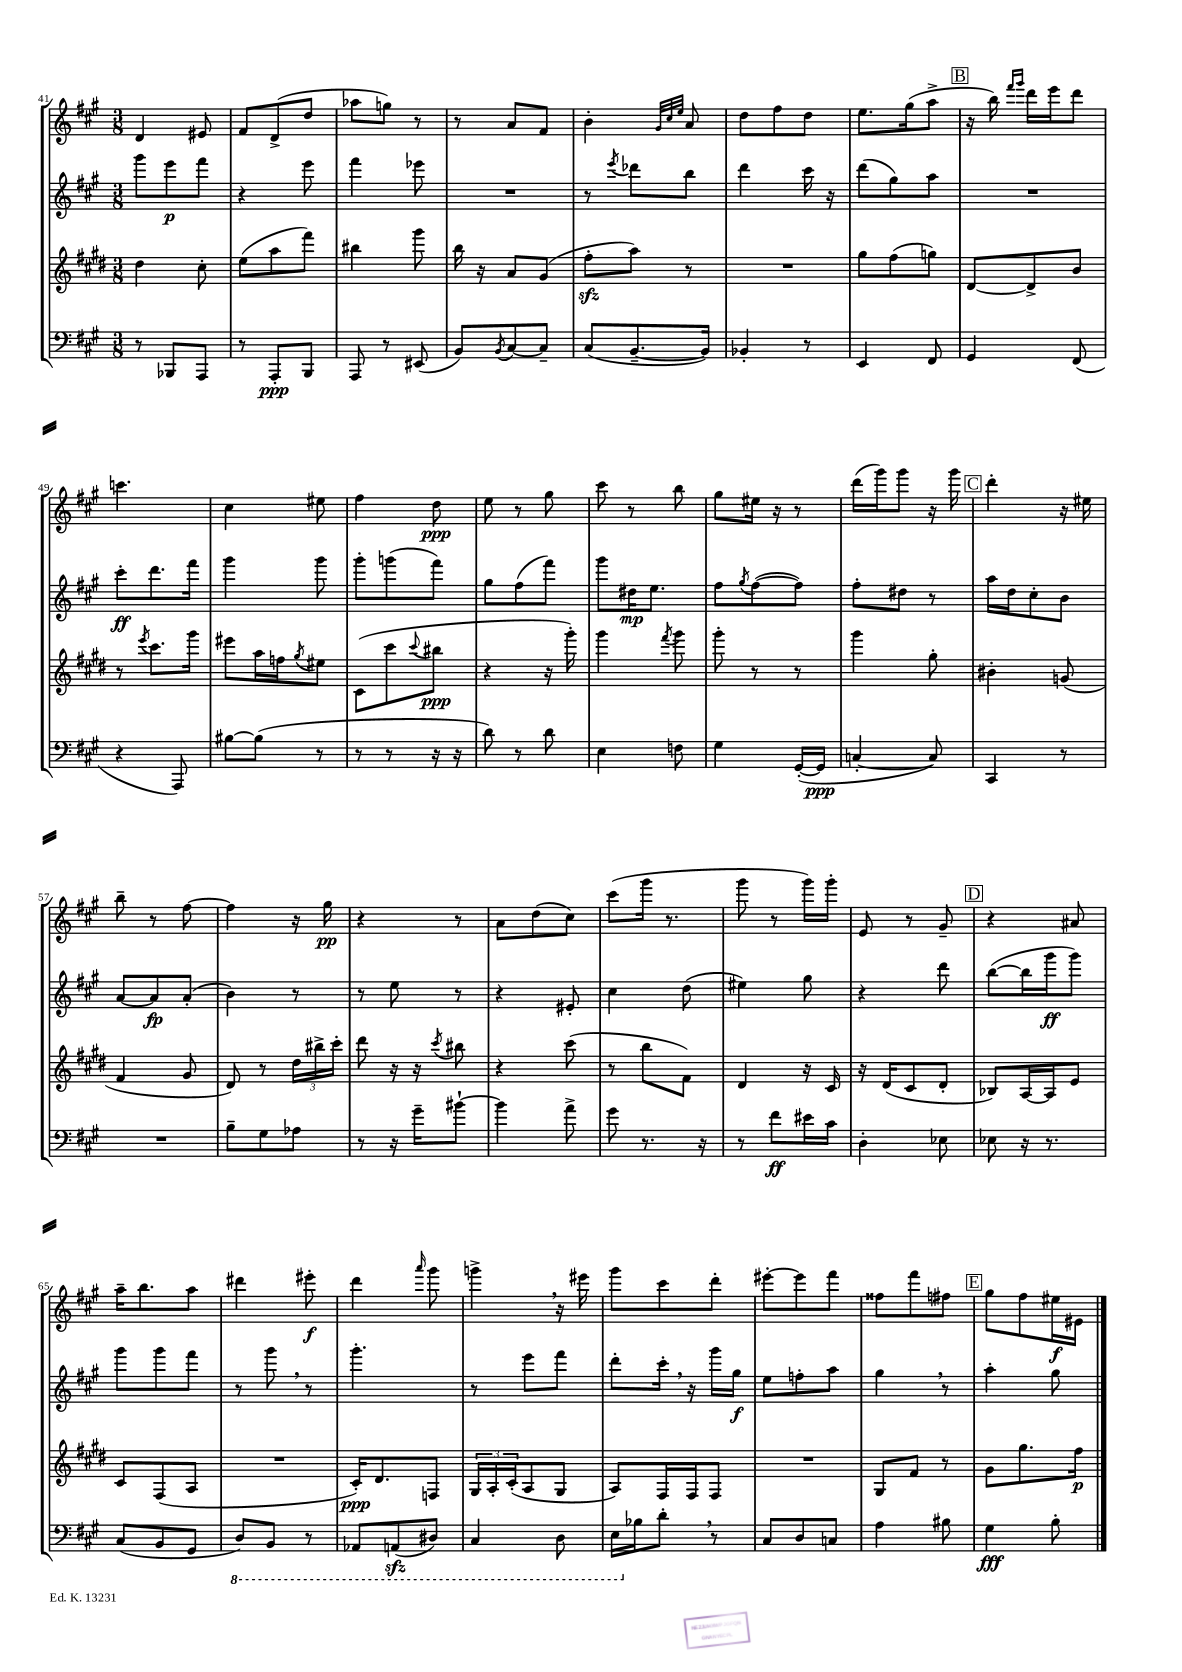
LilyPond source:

<<
\new StaffGroup <<
\new Staff = "s0" {
    \clef treble \key a \major \numericTimeSignature \time 3/8
    d'4 eis'8 |
    fis'8 d'8->( d''8 |
    aes''8 g''8) r8 |
    r8 a'8 fis'8 |
    b'4-. \grace { gis'32 cis''32 e''32 } a'8 |
    d''8 fis''8 d''8 |
    e''8. gis''16( a''8-> |
    \mark \markup { \box "B" } r16 b''16) \grace { fis'''16 gis'''16 } d'''16 e'''16 d'''8 |
    c'''4. |
    cis''4 eis''8 |
    fis''4 d''8\ppp |
    e''8 r8 gis''8 |
    cis'''8 r8 b''8 |
    gis''8 eis''16 r16 r8 |
    d'''16( gis'''16) gis'''8 r16 gis'''16 |
    \mark \markup { \box "C" } d'''4-. r16 eis''16 |
    b''8-- r8 fis''8~ |
    fis''4 r16 gis''16\pp |
    r4 r8 |
    a'8 d''8( cis''8) |
    cis'''8( gis'''16 r8. |
    gis'''8 r8 gis'''16) gis'''16-. |
    e'8 r8 gis'8-- |
    \mark \markup { \box "D" } r4 ais'8 |
    a''16-- b''8. a''8 |
    dis'''4 eis'''8-.\f |
    d'''4 \grace { a'''16 } gis'''8 |
    g'''4-> \breathe r16 eis'''16 |
    gis'''8 cis'''8 d'''8-. |
    eis'''8~-. eis'''8 fis'''8 |
    fisis''8 fis'''8 fis''8 |
    \mark \markup { \box "E" } gis''8 fis''8 eis''16\f eis'16 \bar "|." |
}
\new Staff = "s1" {
    \clef treble \key a \major \numericTimeSignature \time 3/8
    gis'''8 e'''8\p fis'''8 |
    r4 e'''8 |
    fis'''4 ees'''8 |
    R4. |
    r8 \acciaccatura { e'''8 } des'''8 b''8 |
    d'''4 cis'''16 r16 |
    d'''8( gis''8) a''8 |
    \mark \markup { \box "B" } R4. |
    cis'''8-.\ff d'''8. fis'''16 |
    gis'''4 gis'''8 |
    gis'''8-. g'''8( fis'''8) |
    gis''8 fis''8( fis'''8) |
    gis'''8 dis''16\mp e''8. |
    fis''8 \acciaccatura { gis''8 } fis''8~( fis''8) |
    fis''8-. dis''8 r8 |
    \mark \markup { \box "C" } a''16 d''16 cis''8-. b'8 |
    a'8~ a'8\fp a'8-.( |
    b'4) r8 |
    r8 e''8 r8 |
    r4 eis'8-. |
    cis''4 d''8( |
    eis''4) gis''8 |
    r4 d'''8 |
    \mark \markup { \box "D" } b''8~( b''16 gis'''16\ff gis'''8) |
    gis'''8 gis'''8 fis'''8 |
    r8 gis'''8 \breathe r8 |
    gis'''4.-. |
    r8 e'''8 fis'''8 |
    d'''8-. cis'''16-. \breathe r16 gis'''16 gis''16\f |
    e''8 f''8-. a''8 |
    gis''4 \breathe r8 |
    \mark \markup { \box "E" } a''4-. gis''8 \bar "|." |
}
\new Staff = "s2" {
    \clef treble \key e \major \numericTimeSignature \time 3/8
    dis''4 cis''8-. |
    e''8( a''8 fis'''8) |
    bis''4 gis'''8 |
    b''16 r16 a'8 gis'8( |
    fis''8-.\sfz a''8) r8 |
    R4. |
    gis''8 fis''8( g''8) |
    \mark \markup { \box "B" } dis'8~ dis'8-> b'8 |
    r8 \acciaccatura { e'''8 } cis'''8. gis'''16 |
    eis'''8 a''16 f''16 \acciaccatura { gis''8 } eis''8 |
    cis'8( cis'''8 \appoggiatura { cis'''8 } bis''8\ppp |
    r4 r16 gis'''16-.) |
    gis'''4 \acciaccatura { fis'''8 } gis'''8 |
    gis'''8-. r8 r8 |
    gis'''4 gis''8-. |
    \mark \markup { \box "C" } bis'4-. g'8( |
    fis'4 gis'8 |
    dis'8) r8 \tuplet 3/2 { dis''16 bis''16-> cis'''16-. } |
    dis'''8 r16 r16 \acciaccatura { cis'''8 } bis''8 |
    r4 cis'''8( |
    r8 b''8 fis'8) |
    dis'4 r16 cis'16 |
    r16 dis'16( cis'8 dis'8-. |
    \mark \markup { \box "D" } bes8) a16~ a16 e'8 |
    cis'8 fis8( a8 |
    R4. |
    cis'16-.\ppp) dis'8. f8 |
    \tuplet 3/2 { gis16 a16-. cis'16-.( } a8 gis8 |
    a8) fis16 fis16 fis8 |
    R4. |
    gis8 fis'8 r8 |
    \mark \markup { \box "E" } gis'8 gis''8. fis''16\p \bar "|." |
}
\new Staff = "s3" {
    \clef bass \key a \major \numericTimeSignature \time 3/8
    r8 bes,,8 a,,8 |
    r8 a,,8-.\ppp b,,8 |
    a,,8 r8 eis,8( |
    b,8) \acciaccatura { b,8 } cis8~ cis8-- |
    cis8( b,8.~-- b,16) |
    bes,4-. r8 |
    e,4 fis,8 |
    \mark \markup { \box "B" } gis,4 fis,8( |
    r4 a,,8) |
    bis8~ bis8( r8 |
    r8 r8 r16 r16 |
    d'8) r8 d'8 |
    e4 f8 |
    gis4 gis,16~-.( gis,16\ppp |
    c4~-. c8) |
    \mark \markup { \box "C" } cis,4 r8 |
    R4. |
    b8-- gis8 aes8 |
    r8 r16 gis'16-- bis'8~-! |
    bis'4 a'8-> |
    gis'8 r8. r16 |
    r8 fis'8\ff eis'16 cis'16 |
    d4-. ees8 |
    \mark \markup { \box "D" } ees8 r16 r8. |
    cis8( b,8 gis,8 |
    \ottava #-1 d,8) b,,8 r8 |
    aes,,8 a,,8\sfz( dis,8) |
    cis,4 d,8 |
    e,16 \ottava #0 bes16 d'8-. \breathe r8 |
    cis8 d8 c8 |
    a4 bis8 |
    \mark \markup { \box "E" } gis4\fff b8-. \bar "|." |
}
>>
>>
\layout { \context { \Score currentBarNumber = #41 } }
